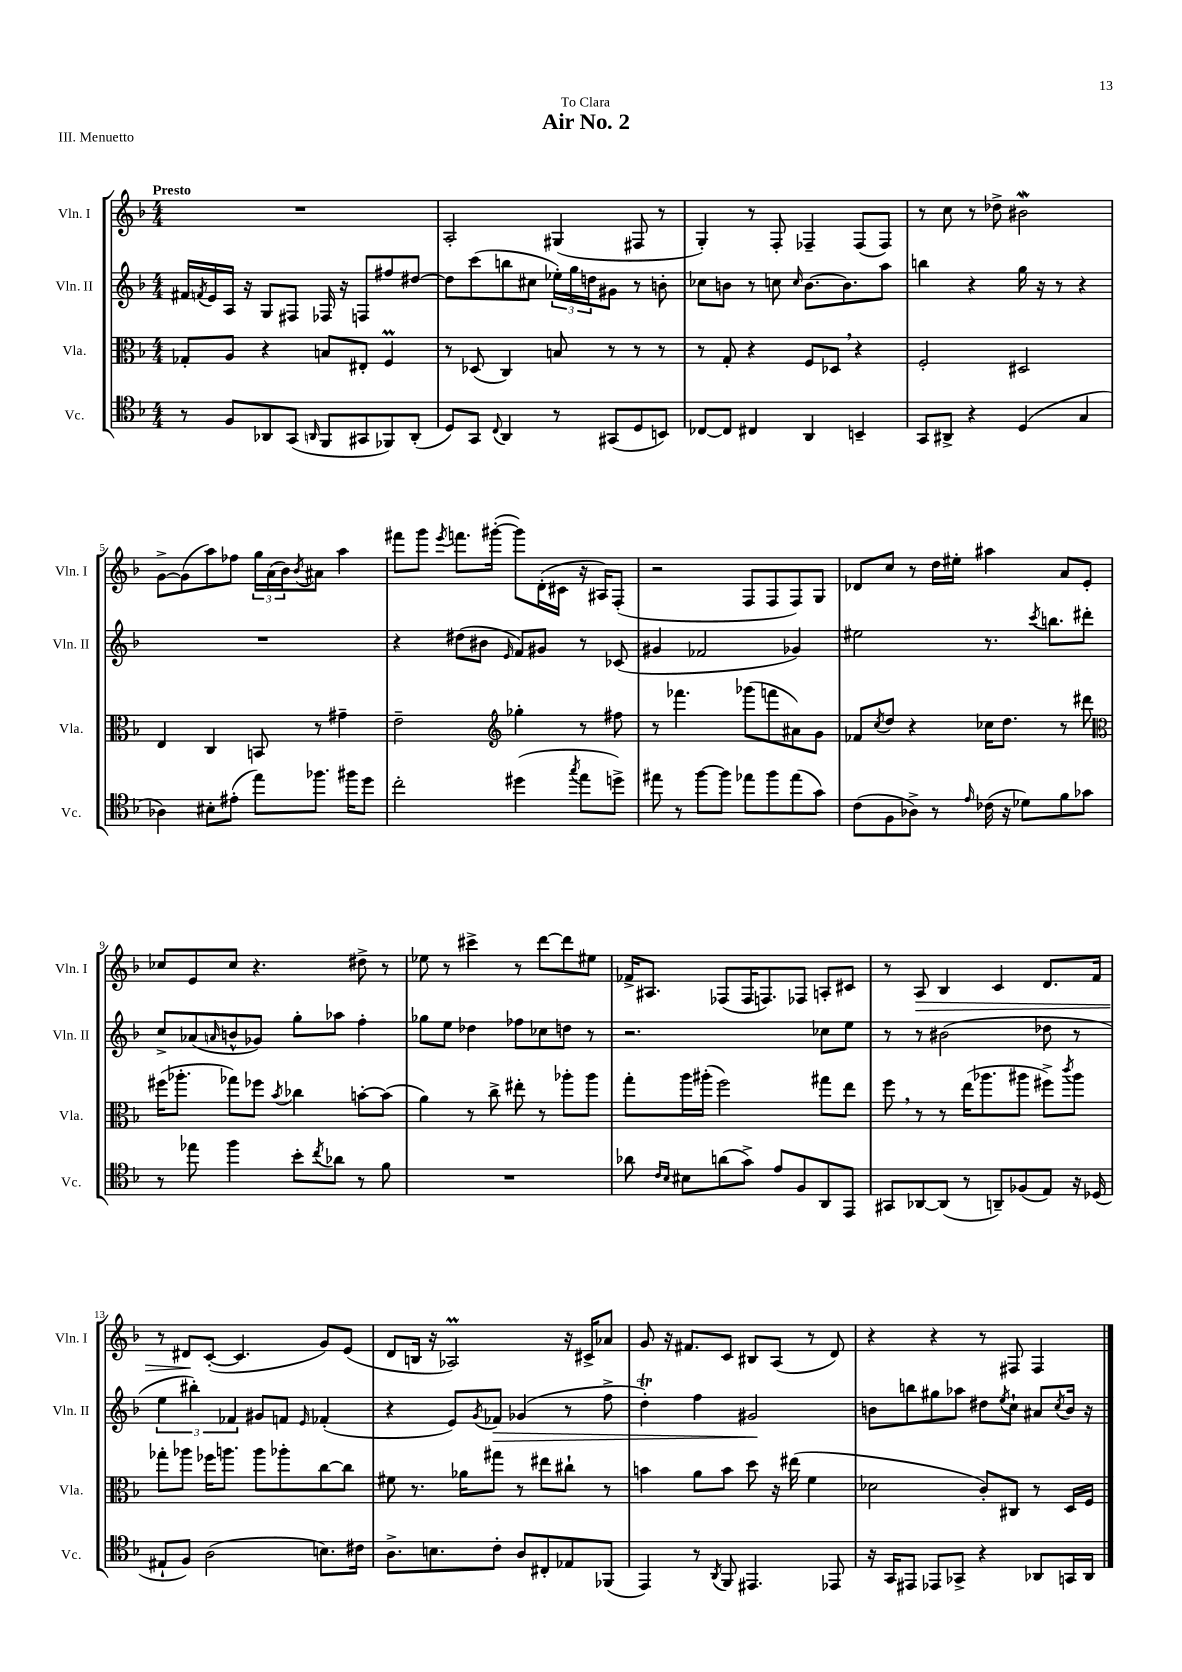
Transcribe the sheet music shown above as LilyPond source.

\header { title = "Air No. 2" dedication = "To Clara" piece = "III. Menuetto" }
<<
\new StaffGroup <<
\new Staff = "s0" \with { instrumentName = "Vln. I" shortInstrumentName = "Vln. I" } {
    \clef treble \key f \major \numericTimeSignature \time 4/4 \tempo "Presto"
    R1 |
    a2-. gis4( fis8 r8 |
    g4-.) r8 f8-. fes4-- fes8( fes8) |
    r8 c''8 r8 des''8-> bis'2\mordent |
    g'8~-> g'8( a''8) fes''8 \tuplet 3/2 { g''16 a'16( bes'16) } \acciaccatura { bes'8 } ais'8 a''4 |
    fis'''8 g'''8 \acciaccatura { e'''8 } f'''8. gis'''16~-.( gis'''8) d'16-.( cis'16 r16 ais16) f8-.( |
    r2 f8 f8 f8) g8 |
    des'8 c''8 r8 d''16 eis''16-. ais''4 a'8 e'8-. |
    ces''8 e'8 ces''8 r4. dis''8-> r8 |
    ees''8 r8 cis'''4-> r8 d'''8~ d'''8 eis''8 |
    fes'16-> ais8. fes8( fes16 f8.) fes8 a8-. cis'8 |
    r8 a8\> bes4 c'4 d'8. f'16 |
    r8 dis'8\! c'8~-.( c'4. g'8) e'8( |
    d'8 b16 r16 aes2\prall) r16 cis'16-> aes'8 |
    g'8 r16 fis'8. c'8 bis8 a8( r8 d'8) |
    r4 r4 r8 fis8 fis4 \bar "|." |
}
\new Staff = "s1" \with { instrumentName = "Vln. II" shortInstrumentName = "Vln. II" } {
    \clef treble \key f \major \numericTimeSignature \time 4/4
    fis'16 \acciaccatura { f'8 } e'16 a16 r16 g8 fis8 fes16 r16 f8 fis''8 dis''8~ |
    dis''8 c'''8( b''8 cis''8 \tuplet 3/2 { ees''16-.) g''16 d''16 } gis'8 r8 b'8-. |
    ces''8 b'8 r8 c''8 \grace { c''16 } b'8.~ b'8. a''8 |
    b''4 r4 g''16 r16 r8 r4 |
    R1 |
    r4 dis''8( bis'8 \grace { e'16 } f'8) gis'8 r8 ces'8( |
    gis'4 fes'2 ges'4) |
    eis''2 r8. \acciaccatura { c'''8 } b''8. dis'''8-. |
    c''8-> aes'8( \grace { a'16 } b'8-^ ges'8) g''8-. aes''8 f''4-. |
    ges''8 e''8 des''4 fes''8 ces''8 d''8 r8 |
    r2. ces''8 e''8 |
    r8 r8 bis'2( des''8 r8 |
    \tuplet 3/2 { e''4 bis''4-.) fes'4 } gis'8 f'8 \grace { e'16 } fes'4-.( |
    r4 e'8) \acciaccatura { g'8 } fes'8\> ges'4( r8 f''8-> |
    d''4-.\trill) f''4 gis'2\! |
    b'8 b''8 gis''8 aes''8 dis''8 \acciaccatura { e''8 } c''8-! ais'8 \acciaccatura { c''8 } b'16 r16 \bar "|." |
}
\new Staff = "s2" \with { instrumentName = "Vla." shortInstrumentName = "Vla." } {
    \clef alto \key f \major \numericTimeSignature \time 4/4
    ges8-. a8 r4 b8 eis8-. f4\prall |
    r8 des8( c4) b8 r8 r8 r8 |
    r8 g8-. r4 f8 des8 \breathe r4 |
    f2-. dis2 |
    e4 c4 b,8 r8 gis'4-- |
    e'2-- \clef treble ges''4-. r8 fis''8 |
    r8 fes'''4. ges'''8( f'''8 ais'8) g'8 |
    fes'8 \acciaccatura { c''8 } d''8 r4 ces''16 d''8. r8 dis'''8 |
    \clef alto fis''16( aes''8.-. ges''8) fes''8 \acciaccatura { bes'8 } ces''4 b'8~-. b'8( |
    a'4) r8 c''8-> eis''8-. r8 aes''8-. aes''8 |
    g''8-. a''16 ais''16-.( f''2) gis''8 e''8 |
    f''8 \breathe r8 r8 e''16( aes''8. ais''8 fis''8->) \acciaccatura { c'''8 } ais''8 |
    ges''8-. aes''8 fes''16 a''8. a''8 aes''8-. c''8~ c''8 |
    fis'8 r8. aes'16 gis''8 r8 eis''8 cis''8-! r8 |
    b'4 a'8 b'8 d''8 r16 eis''16( f'4 |
    des'2 c'8-.) cis8 r8 d16 f16 \bar "|." |
}
\new Staff = "s3" \with { instrumentName = "Vc." shortInstrumentName = "Vc." } {
    \clef tenor \key f \major \numericTimeSignature \time 4/4
    r8 f8 aes,8 g,8( \grace { a,16 } f,8 gis,8 fes,8) a,8-.( |
    d8) g,8 \appoggiatura { c8 } a,4 r8 gis,8( d8 b,8) |
    ces8~ ces8 cis4 a,4 b,4-- |
    g,8 ais,8-> r4 d4( g4 |
    aes4) bis8-. eis'8-.( e''8) fes''8. fis''16 d''8 |
    c''2-. dis''4( \acciaccatura { g''8 } e''8 d''8->) |
    eis''8 r8 f''8~ f''8 ees''8 f''8 ees''8( g'8) |
    c'8( f8 aes8->) r8 \grace { e'16 } ces'16( r16 des'8) f'8 ges'8 |
    r8 ees''8 f''4 bes'8-. \acciaccatura { c''8 } aes'8 r8 f'8 |
    R1 |
    aes'8 \grace { c'16 bes16 } bis8 a'8( g'8->) e'8 f8 a,8 e,8 |
    gis,8 aes,8~ aes,8( r8 a,8--) fes8( e8) r16 des16( |
    eis8-! f8) a2( b8.) cis'16 |
    a8.-> b8. c'8-. a8 cis8-. ees8 fes,8( |
    e,4) r8 \acciaccatura { a,8 } f,8 eis,4. ees,8 |
    r16 g,16 eis,8 ees,8 ges,8-> r4 aes,8 g,16 aes,16 \bar "|." |
}
>>
>>
